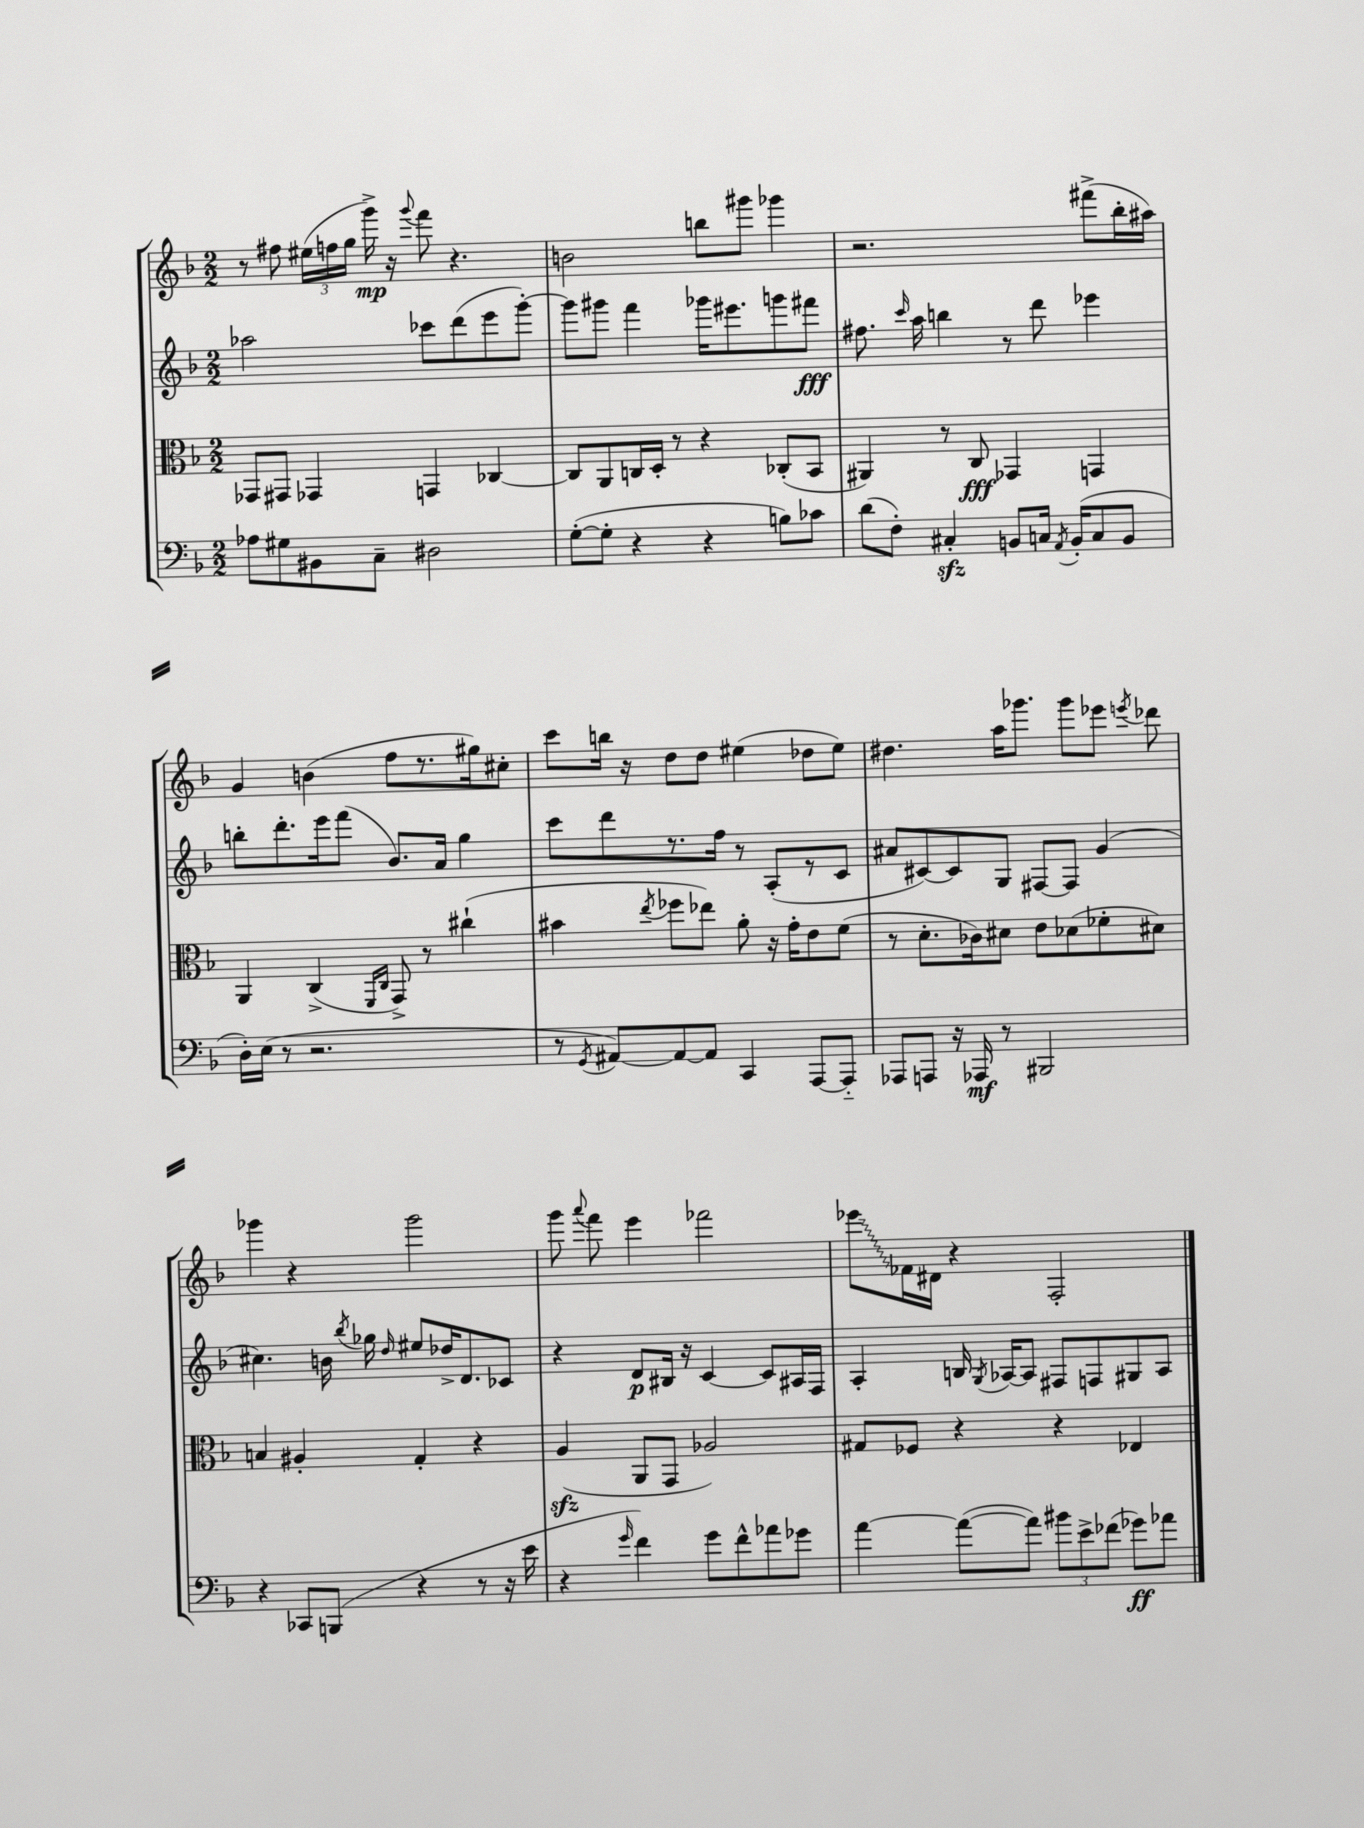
<<
\new StaffGroup <<
\new Staff = "s0" {
    \clef treble \key f \major \numericTimeSignature \time 2/2
    \autoBeamOff r8 fis''8 \tuplet 3/2 { eis''16[( f''16 g''16] } g'''16->\mp) r16 \appoggiatura { g'''8 } f'''8 r4. |
    b'2 b''8[ gis'''8] ges'''4 |
    r2. fis'''8[->( bes''16-. ais''16]) |
    g'4 b'4( f''8[ r8. gis''16) cis''8]-. |
    c'''8[ b''16] r16 d''8[ d''8] eis''4( des''8[ eis''8]) |
    dis''4. a''16[ ges'''8.] ges'''8[ ees'''8] \acciaccatura { e'''8 } des'''8 |
    ges'''4 r4 ges'''2 |
    g'''8 \appoggiatura { a'''8 } f'''8 e'''4 fes'''2 |
    \once \override Glissando.style = #'zigzag ees'''8[\glissando fes'16 dis'16] r4 f2-. \bar "|." |
}
\new Staff = "s1" {
    \clef treble \key f \major \numericTimeSignature \time 2/2
    \autoBeamOff aes''2 ces'''8[ d'''8( e'''8 g'''8]~-.) |
    g'''8[ gis'''8] f'''4 ges'''16[ eis'''8. g'''8 fis'''8]\fff |
    fis''8. \grace { c'''16 } a''16 b''4 r8 d'''8 ees'''4 |
    b''8[-. d'''8.-. e'''16 f'''8]( bes'8.[) a'16] g''4 |
    c'''8[ d'''8 r8. f''16] r8 a8[-.( r8 c'8] |
    ais'8[ cis'8~) cis'8 g8] fis8[~ fis8] g'4( |
    cis''4.) b'16 \acciaccatura { bes''8 } ges''16 \grace { d''16 } eis''8[ des''16-> d'8. ces'8] |
    r4 d'8[\p bis16] r16 c'4~ c'8[ ais16 f16] |
    a4-. b16 \acciaccatura { g8 } aes16[~ aes8] fis8[ f8 gis8 aes8] \bar "|." |
}
\new Staff = "s2" {
    \clef alto \key f \major \numericTimeSignature \time 2/2
    \autoBeamOff ges,8[ gis,8] ges,4 g,4 ces4~ |
    ces8[ a,8 c16 d16]-. r8 r4 ces8[-.( bes,8] |
    ais,4) r8 c8\fff ges,4 g,4 |
    a,4 c4->( \grace { f,16[ c16] } g,8->) r8 cis''4-!( |
    bis'4 \acciaccatura { e''8 } fes''8[ ees''8]) a'8-. r16 g'16[-. e'8 f'8]( |
    r8 d'8.[-. ces'16) dis'8] e'8[ des'8( fes'8-. dis'8]) |
    b4 ais4-. g4-. r4 |
    a4\sfz( a,8[ g,8] aes2) |
    gis8[ fes8] r4 r4 ees4 \bar "|." |
}
\new Staff = "s3" {
    \clef bass \key f \major \numericTimeSignature \time 2/2
    \autoBeamOff aes8[ gis8 bis,8 c8]-- dis2 |
    g8[~-.( g8]-. r4 r4 b8[) ces'8] |
    d'8[( f8]-.) cis4-.\sfz b,8[ c16] \acciaccatura { a,8 } b,16[-.( c8 b,8] |
    d16[-.) e16]( r8 r2. |
    r8 \acciaccatura { g,8 } ais,8[~) ais,8~ ais,8] c,4 a,,8[~ a,,8]-_ |
    aes,,8[ a,,8] r16 aes,,16\mf r8 bis,,2 |
    r4 ces,8[ b,,8]( r4 r8 r16 e'16 |
    r4 \grace { g'16 } f'4) g'8[ f'8-^ aes'8 ges'8] |
    a'4~ a'8[~( a'8]) \tuplet 3/2 { bis'8[ e'8-> fes'8]( } ges'8[\ff) aes'8] \bar "|." |
}
>>
>>
\layout { \context { \Score \remove "Bar_number_engraver" } }
